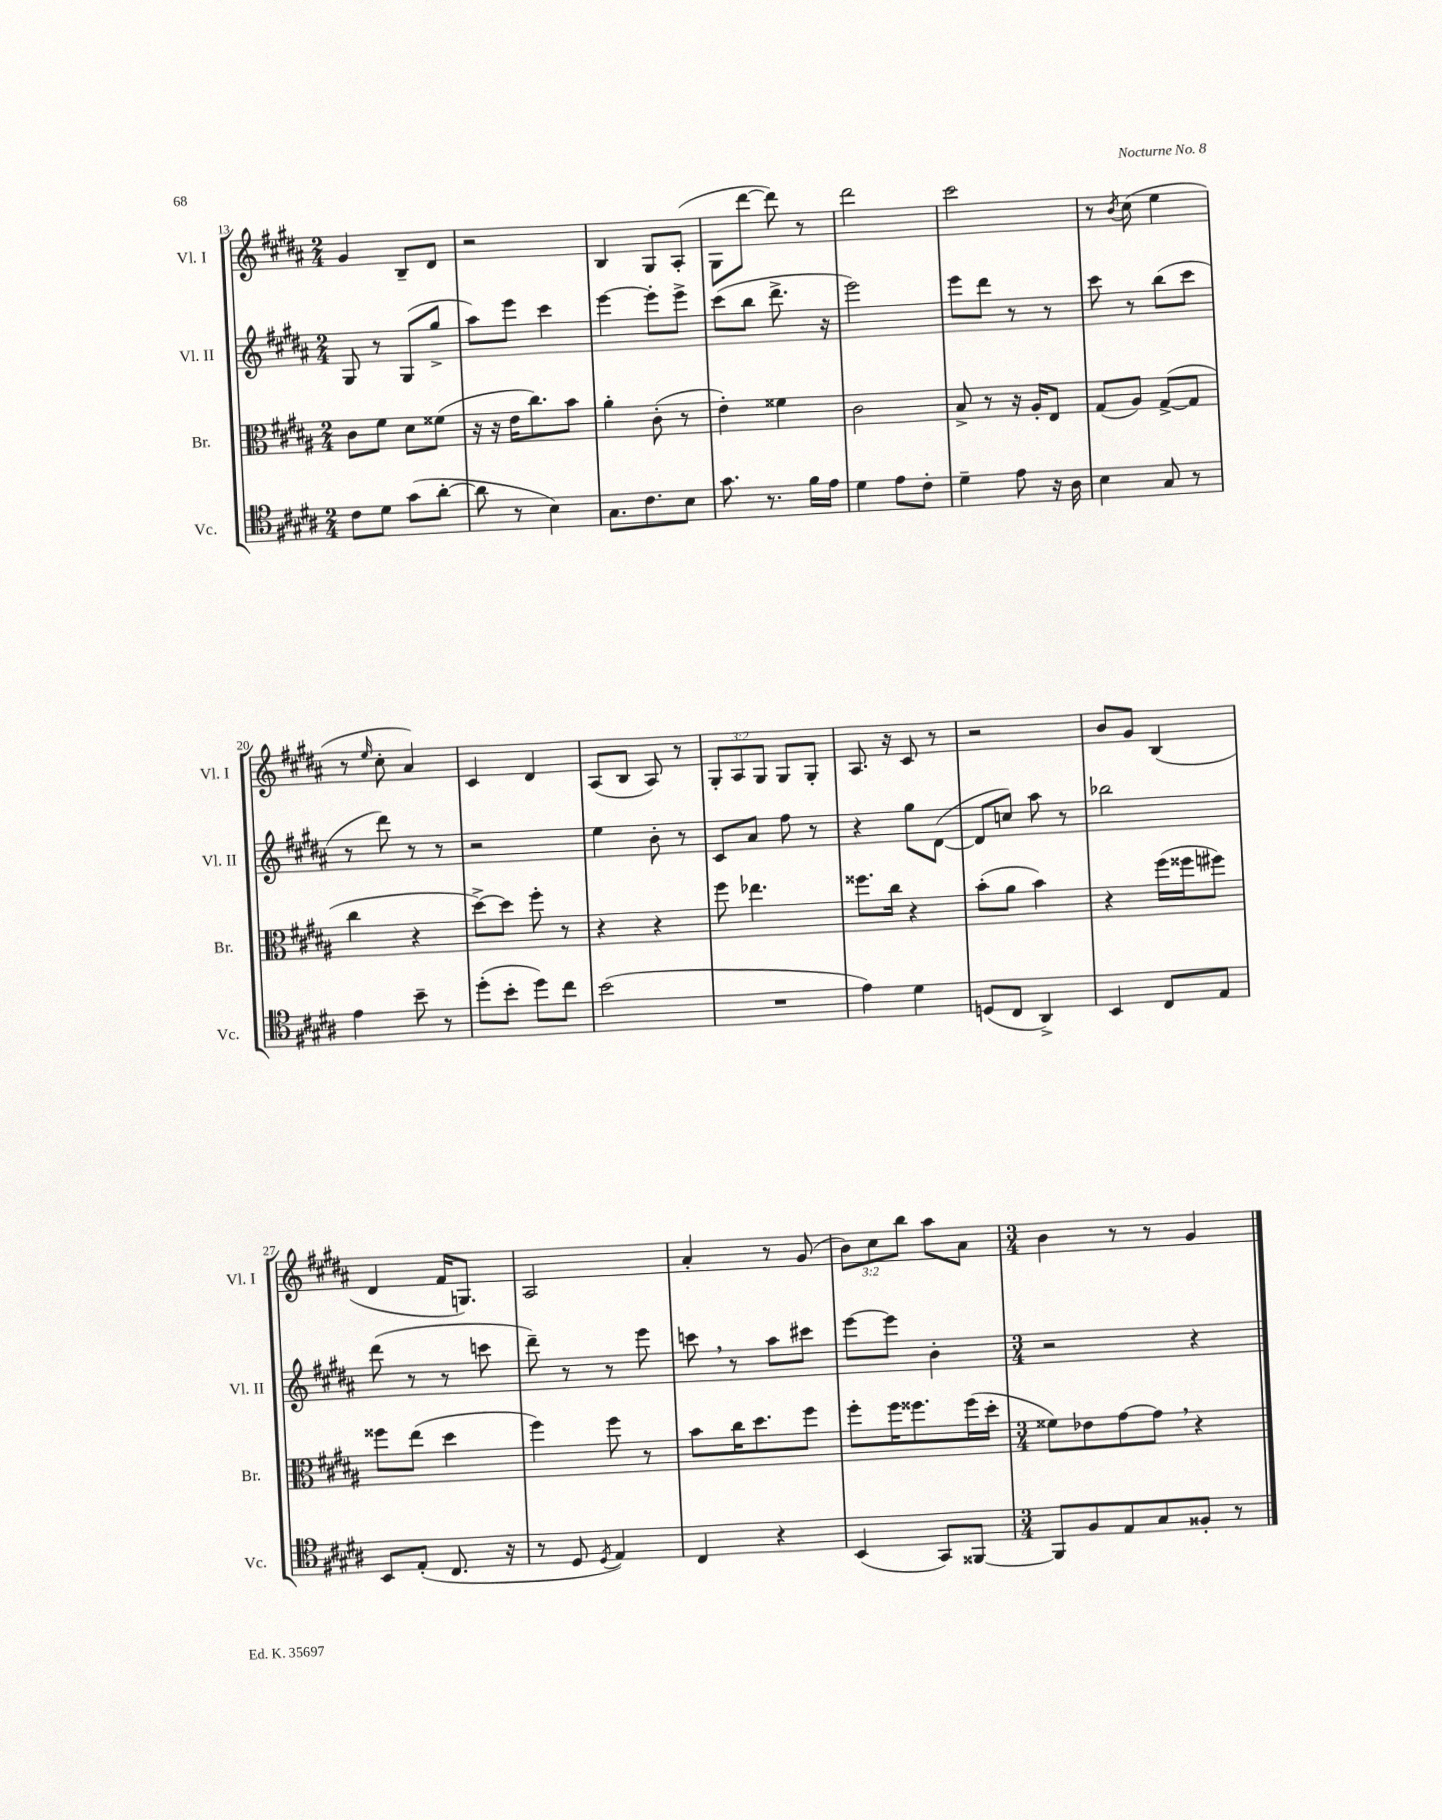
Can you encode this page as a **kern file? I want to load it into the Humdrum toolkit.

**kern	**kern	**kern	**kern
*staff4	*staff3	*staff2	*staff1
*clefC4	*clefC3	*clefG2	*clefG2
*k[f#c#g#d#a#]	*k[f#c#g#d#a#]	*k[f#c#g#d#a#]	*k[f#c#g#d#a#]
*M2/4	*M2/4	*M2/4	*M2/4
8c#	8c#	8G#	4g#
8d#	8f#	8r	.
(8g#	8d#	(8G#	8B~
[8a#'	(8f##	8gg#^	8d#
=	=	=	=
8a#]	16r	8aa#)	2r
.	16r	.	.
8r	16e	8eee	.
.	8.cc#)	.	.
4B)	.	4ccc#	.
.	8b	.	.
=	=	=	=
8.G#	4a#'	[4eee	4B
8.c#	.	.	.
.	(8c#'	8eee']	8G#
8B	8r	8eee^	(8A#'
=	=	=	=
8.g#	4e')	(8ccc#	8G#
.	.	8bb	[8ddd#
8.r	.	.	.
.	4f##	8.ddd#^	8ddd#])
16f#	.	.	8r
16e	.	16r	.
=	=	=	=
4d#	2c#	2eee)	2ddd#
8e	.	.	.
8c#'	.	.	.
=	=	=	=
4d#~	8B^	8eee	2ccc#
.	8r	8ddd#	.
8e	16r	8r	.
.	16A#'	.	.
16r	8E	8r	.
16A#	.	.	.
=	=	=	=
4B	(8G#	8ccc#	8r
.	.	.	8qb
.	8A#)	8r	(8cc#
8G#	([8G#^	(8bb	4ee
8r	8G#]	8ccc#	.
=	=	=	=
4e	4cc#	8r	8r
.	.	.	16qqee
.	.	8ddd#)	8cc#'
8b~	4r	8r	4a#)
8r	.	8r	.
=	=	=	=
(8dd#'	[8dd#^)	2r	4c#
8b'	8dd#]	.	.
8dd#)	8ff#'	.	4d#
8cc#	8r	.	.
=	=	=	=
(2b	4r	4ee	(8A#
.	.	.	8B
.	4r	8b'	8A#)
.	.	8r	8r
=	=	=	=
2r	8ff#	8c#	12G#'
.	.	.	12A#
.	4.ee-	8a#	.
.	.	.	12G#
.	.	8ff#	8G#
.	.	8r	8G#'
=	=	=	=
4e)	8.ff##	4r	8.A#
.	16cc#	.	16r
4d#	4r	8gg#	8c#
.	.	([8d#	8r
=	=	=	=
(8D	(8b'	8d#]	2r
8C#	8a#	8cc)	.
4AA#^)	4b)	8aa#	.
.	.	8r	.
=	=	=	=
4BB	4r	2bb-	8b
.	.	.	8g#
8C#	(16ff#	.	(4B
.	16ff##	.	.
8E	8ff#)	.	.
=	=	=	=
8BB	8ff##	(8ddd#	4d#
(8E'	(8ee	8r	.
8.C#	4dd#	8r	16f#
.	.	.	8.G)
.	.	8ccc	.
16r	.	.	.
=	=	=	=
8r	4ff#)	8ddd#~)	2A#
8D#	.	8r	.
8qD#	.	.	.
4E)	8ff#	8r	.
.	8r	8eee	.
=	=	=	=
4C#	8b	8ccc	4a#'
.	16cc#	8r	.
.	8.dd#	.	.
4r	.	8aa#	8r
.	8ff#	8ccc#	(8g#
=	=	=	=
(4BB	8ff#'	[8eee	12b)
.	.	.	12cc#
.	16ff#	8eee]	.
.	.	.	12bb
.	8.ff##	.	.
8GG#)	.	4b'	8aa#
[8FF##	(16ff##	.	8a#
.	16dd#'	.	.
=	=	=	=
*M3/4	*M3/4	*M3/4	*M3/4
8FF##]	8f##)	2r	4b
8F#	8e-	.	.
8E	[8g#	.	8r
8G#	8g#]	.	8r
8F##'	4r	4r	4g#
8r	.	.	.
==	==	==	==
*-	*-	*-	*-
